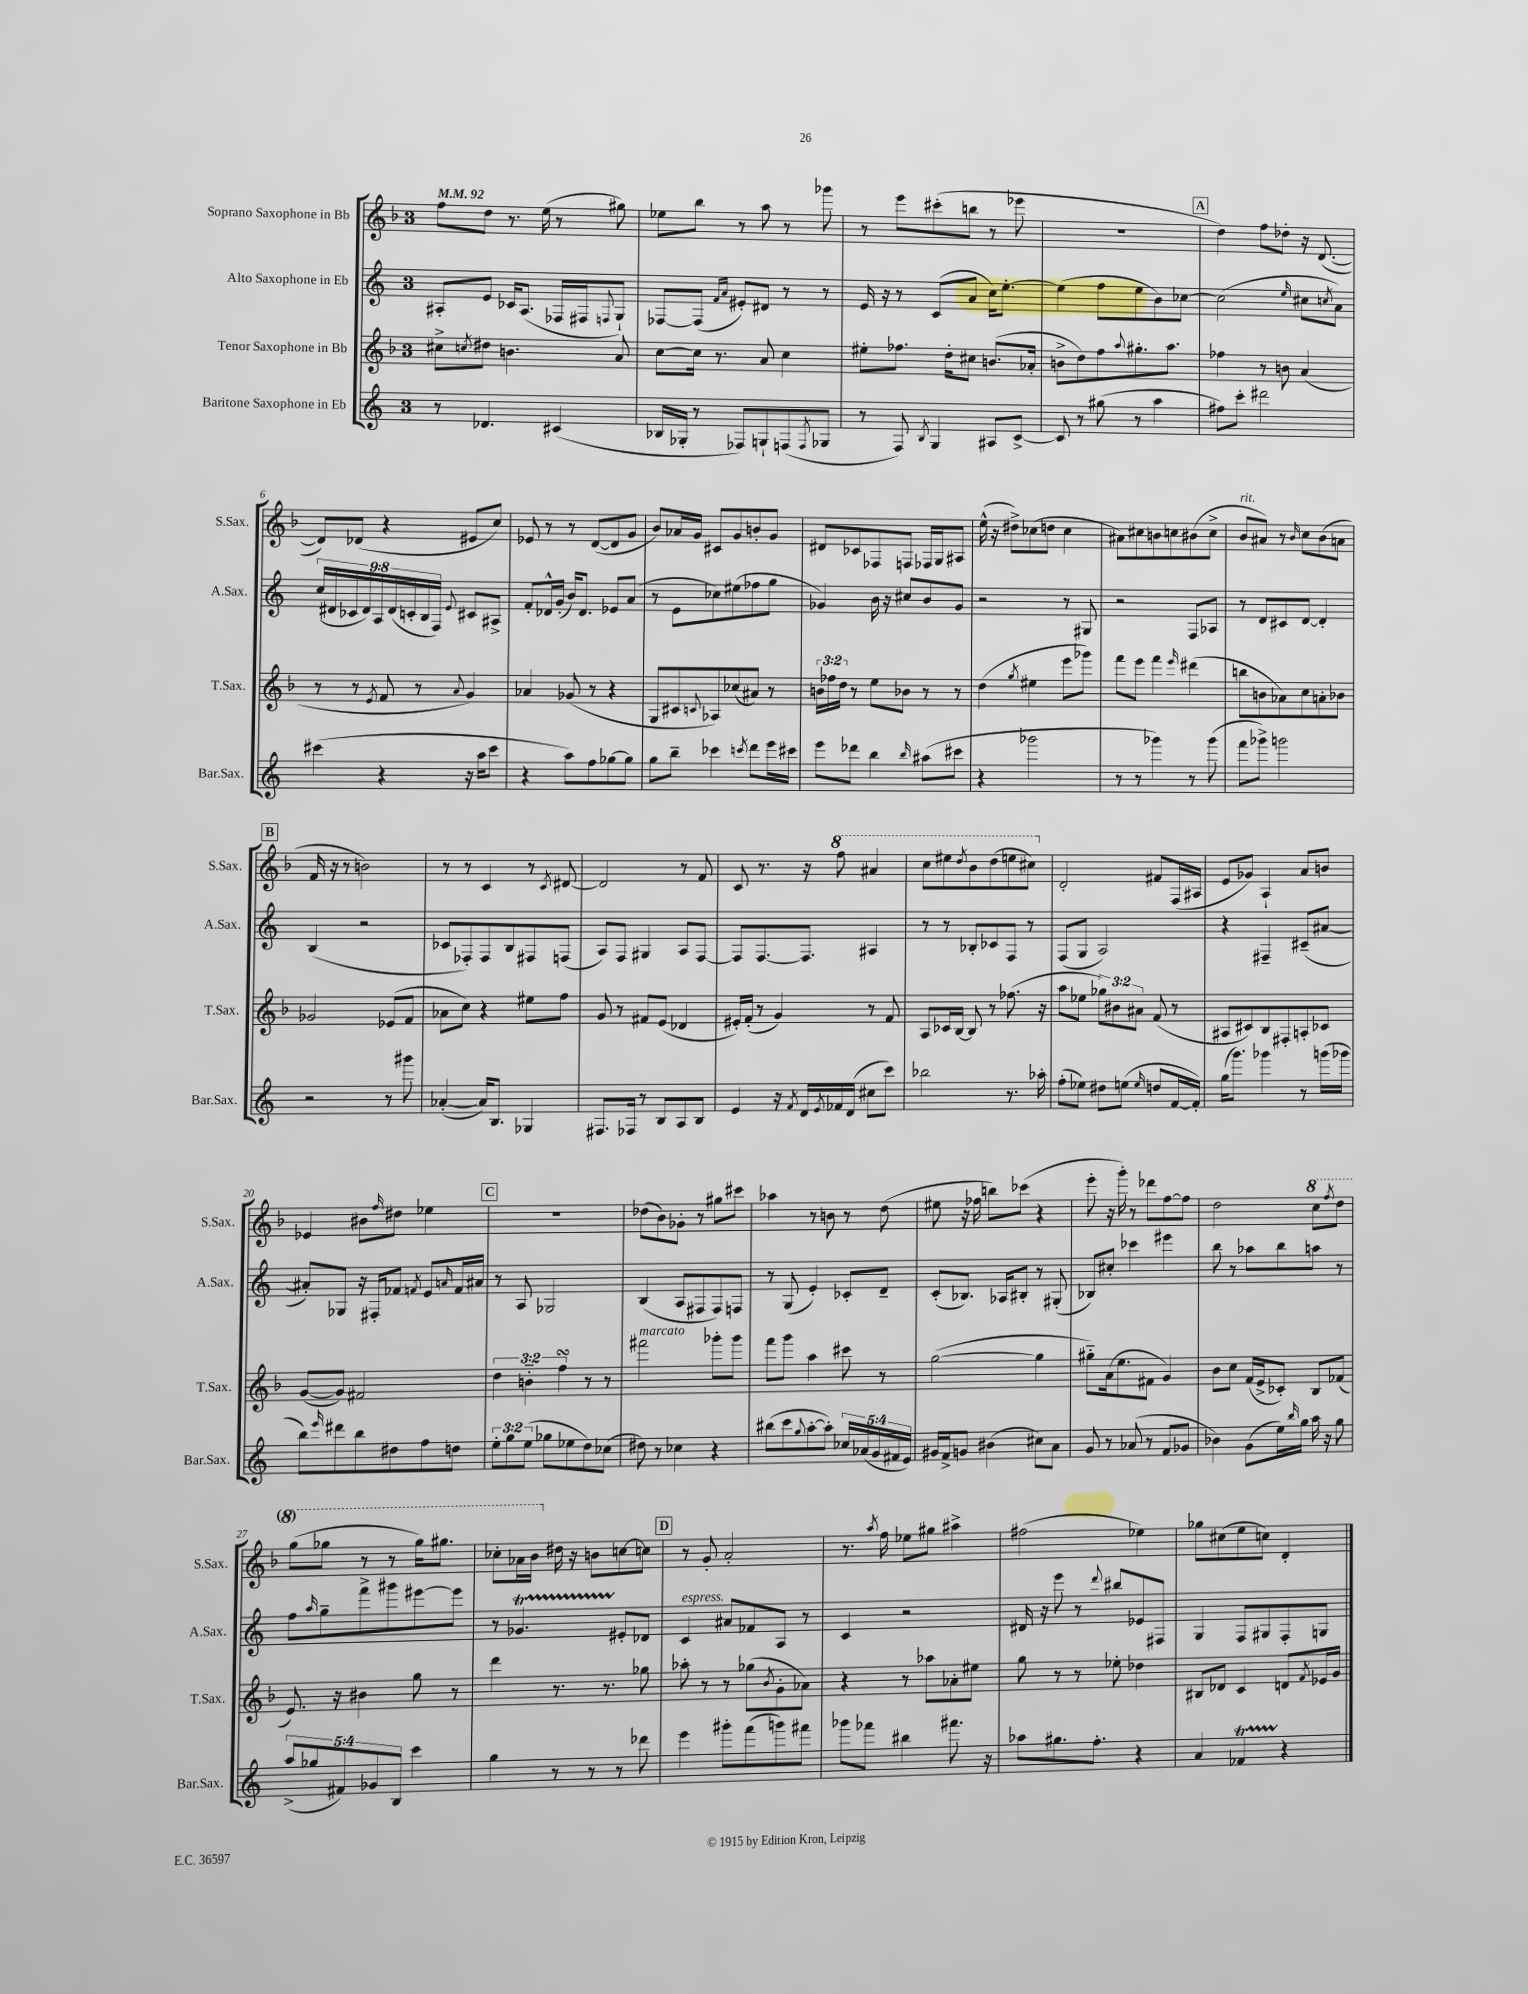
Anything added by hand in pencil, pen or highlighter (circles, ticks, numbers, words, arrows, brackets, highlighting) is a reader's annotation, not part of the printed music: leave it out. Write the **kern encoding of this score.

**kern	**kern	**kern	**kern
*staff4	*staff3	*staff2	*staff1
*clefG2	*clefG2	*clefG2	*clefG2
*k[]	*k[b-]	*k[]	*k[b-]
*M3/4	*M3/4	*M3/4	*M3/4
*MM92	*MM92	*MM92	*MM92
8r	8cc#^	8A#'	8ff
.	8qcc	.	.
4.d-	8dd#	8e	8dd
.	4.b	16c-	8.r
.	.	(8.A#	.
.	.	.	(16ee
(4c#	.	16F-	8r
.	.	16F#	.
.	.	8qqF	.
.	8a	8G`)	8gg#)
=	=	=	=
16B-	[8cc	[8F-	8ee-
16G-'	.	.	.
8r	16cc]	(8F-]	8bb-
.	8.r	.	.
.	.	16qqf	.
.	.	16qqa	.
8F-)	.	8e#')	8r
8G`	8a	8d#	8aa
(8F	4cc	8r	8r
8qF	.	.	.
8G-	.	8r	8ggg-
=	=	=	=
8r	8ee#'	16e	8r
.	.	16r	.
8F)	8.ff-	8r	8eee
8qB	.	.	.
4G	.	(8c	(8ccc#'
.	16dd'	.	.
.	8cc#	8a	8bb
8A#	(8.b	16cc)	8r
.	.	[8.ee'	.
[8c^	.	.	8eee-
.	16a-'	.	.
=	=	=	=
8c]	8b^	(4ee]	2.r
8r	8dd)	.	.
(8gg#	8ff	8ff	.
.	8qqaa	.	.
8r	8.gg#'	8ee	.
4aa	.	8b)	.
.	8.aa	.	.
.	.	[8cc-	.
=	=	=	=
8ff#)	4ff-	(2cc-]	4dd)
8ccc'	.	.	.
2ddd#	8r	.	8ff
.	8b	.	8dd-'
.	.	16qqee	.
.	(4a	8cc#	16r
.	.	.	([8.d
.	.	8qcc	.
.	.	8a)	.
=	=	=	=
(4ccc#	8r	(18cc	8d])
.	.	18d#	.
.	.	18c-	.
.	8r	.	(8d-
.	.	18d#)	.
.	.	18A	.
.	8qe	.	.
4r	8f	.	4r
.	.	(18d#	.
.	.	18c'	.
.	8r	.	.
.	.	18B	.
.	.	18F)	.
.	8qqa	8qqe	.
16r	4g)	8c#	8e#
16aa	.	.	.
8ccc#	.	8A#^	8cc)
=	=	=	=
4r	4a-	8f'	8e-
.	.	16d-^^	8r
.	.	(16g'	.
8aa)	(8g-	16b)	8r
.	.	8.d-	.
8ff	8r	.	([8d
[8gg-	4r	8e-	8d]
8gg-]	.	(8a	8g
=	=	=	=
8gg	8G	8r	8b-)
8bb~	8c#	8e	16a-
.	.	.	16g
.	8qqc	.	.
4ccc-	8A-)	8cc-)	8c#
.	(8cc-	(8ee#	8g
8qccc	.	.	.
8ddd	8a#)	8ff-	8b'
16eee	8r	8gg	8g
16ccc#	.	.	.
=	=	=	=
8eee	24b	4g-)	8d#
.	24ff-	.	.
.	24dd	.	.
8ddd-	8r	.	8c-
4bb	8ee	16b	8F-
.	.	16r	.
.	8b-	8cc#	8F
16qqbb	.	.	.
(8aa#	8r	8b	16F-
.	.	.	16G
8ccc#	8r	8g-	8A#
=	=	=	=
4r	(4dd	2r	(16ee^^
.	.	.	16r
.	.	.	8dd#^)
.	8qgg	.	.
2ggg-	4ee#	.	(8cc-
.	.	.	8dd
.	8eee	8r	4cc-
.	8ggg-)	8G#	.
=	=	=	=
8r	8fff	2r	8a#)
8r	8eee	.	8cc#
4ggg-)	4fff	.	8b
.	.	.	8cc
.	16qqeee	.	.
8r	(4ddd#	8F	(8b#
(8ggg-	.	8A-	8cc^
=	=	=	=
8fff	8bb	8r	8b-
8ggg-^)	8b	8d	8a#)
2ggg	8a-)	8c#	8r
.	.	.	16qqb-
.	8cc	[8d	8cc
.	8a'	4d']	(8b-
.	8b-	.	8a
=	=	=	=
2r	2g-	(4B	16f
.	.	.	16r
.	.	.	8r
.	.	2r	2b)
8r	(8e-	.	.
8ggg#	8f	.	.
=	=	=	=
([4a-'	8a-	8c-	8r
.	8cc)	8F-')	8r
16a-])	4r	8F-	4c
8.B	.	.	.
.	.	8B	.
4G-	8ee#	8F#	8r
.	.	.	8qc
.	8ff	(8F	[8d#
=	=	=	=
8.F#	8g	8A)	2d#]
.	8r	8F	.
16F-	.	.	.
8r	8f#	4G#	.
8B	(8e	.	.
8A	4d-	8A	8r
8B	.	[8F	8f
=	=	=	=
4e	16e#')	8F]	8c
.	(16f'	.	.
.	8r	[8.F	8.r
16r	4g)	.	.
8qf	.	.	.
16d	.	8.F]	16r
8qe	.	.	.
16f-	.	.	8fff
(16d	.	.	.
8cc#	8r	4A#	4aa#
8ccc)	8f	.	.
=	=	=	=
2bb-	8A	8r	8ccc
.	16c-	8r	8eee#
.	[16B-	.	.
.	.	.	8qddd
.	8B-]	8B-'	8bb-
.	8r	8c-	(8ddd
8.r	(8.ff-	8F	8eee
.	.	8r	8ccc#)
16aa-'	16r	.	.
=	=	=	=
(8ff'	8aa	(8F	2d'
8ee-)	8ee-	8G	.
8dd#	12gg-)	2A)	.
.	12b#	.	.
(8ee	.	.	.
.	12a#	.	.
16qqee	.	.	.
8dd	(8f	.	8f#
[16f	8r	.	(16F
16f'])	.	.	16A#
=	=	=	=
(16gg	8A#	4r	8e
8.ggg)	.	.	.
.	8c#)	.	8g-)
4ggg-	8B-	4F#~	4A`
.	8F#'	.	.
8r	8A'	(8c#~	8a
(16ggg	8c-	[8a#	8b
16ggg-	.	.	.
=	=	=	=
8bb)	([8g	8a#'])	4e-
16qqeee	.	.	.
8ddd#	8g])	8G-	.
8bb	2f#	16r	8b#
.	.	16F#'	.
.	.	.	16qqff
8dd#	.	8f-	8dd#
.	.	8qf	.
8ff	.	8e	4ee-
.	.	16qqa	.
8dd	.	16f	.
.	.	16a#	.
=	=	=	=
12ee'	6dd	8r	2.r
12gg	.	.	.
.	.	8A	.
(12ee	6b'~	.	.
8gg-	.	2G-	.
.	6ff	.	.
8ee-	.	.	.
8dd)	8r	.	.
(8cc-	8r	.	.
=	=	=	=
8dd#)	2fff#	(4B	(8dd-
8r	.	.	8b-)
4cc-	.	8A	8g-'
.	.	8F#	8r
4r	8ggg-'	8F#)	8gg#
.	8ggg-	8F	8ccc#
=	=	=	=
(8bb#	8fff	8r	4aa-
8ccc	8ggg	(8G	.
8qqgg	.	.	.
[8aa'	4aa	4e')	8r
8aa'])	.	.	8b
20cc-	8ccc#	8c-'	8r
(20a-	.	.	.
20g	.	.	.
.	8r	8d~	(8dd
20f#	.	.	.
20e)	.	.	.
=	=	=	=
16g#	([2gg	(8c'	8ee#
16f^	.	.	.
8g	.	8.B-)	16r
.	.	.	16ff-
(4b#	.	.	8bb)
.	.	16A-	.
.	.	8B#'	(8ccc-
8cc#)	4gg]	8r	4r
8a	.	(8G#'	.
=	=	=	=
8g	8gg#'~)	8B-)	8eee'
8r	(16a	8cc#'	16r
.	8.ee	.	16ggg')
(8a-	.	4ccc-	8r
8r	8f#	.	8ddd-
8f	4g)	4eee#	[8ff
8g-	.	.	8ff]
=	=	=	=
4b-)	8b-	8bb	2dd
.	8cc	8r	.
(8g	(16f	8aa-	.
.	16e^	.	.
16ee)	8c-')	8bb	.
16qqbb	.	.	.
16gg	.	.	.
16aa	8B-	8aa	8ccc
16r	.	.	.
.	.	.	8qfff
8gg	(8f-	8r	8ddd
=	=	=	=
(10aa^	8.e)	8ff	(8ggg
10gg-	.	.	.
.	.	16qqaa	.
.	.	8gg~	8ggg-
.	16r	.	.
10f#)	.	.	.
.	4b#	8fff^	8r
10g-	.	.	.
.	.	8ggg#	8r
10B	.	.	.
4ccc	8gg	[8eee#	16ggg-)
.	.	.	8.ggg#
.	8r	8eee#]	.
=	=	=	=
4gg	4ddd	8r	8ccc-'
.	.	4.g-	16aa-
.	.	.	16bb-
8r	8.r	.	16dd#
.	.	.	16r
8r	.	.	8b
.	8.r	.	.
8r	.	8e#'	[8cc
8ddd-	8gg-	8d-	8cc]
=	=	=	=
4eee	8aa-'	4c	8r
.	8r	.	8g'
8ggg#'	8r	8a#	2a'
(8fff	(8gg-	8f-	.
.	8qb-	.	.
8ggg)	8g'	8A	.
8fff#	8a-)	8r	.
=	=	=	=
8ggg-	4r	4c	8.r
8fff-	.	.	.
.	.	.	8qaa
.	.	.	16ff
4bb#	8r	2r	8ee-
.	8aa-	.	8gg#
8.fff#	8a-'	.	4aa#^
.	8ee#	.	.
16r	.	.	.
=	=	=	=
8aa-	8gg	16d#	(2ff#
.	.	16r	.
8.gg#	8r	8eee	.
.	8r	8r	.
8.ff'	.	.	.
.	.	8qqddd	.
.	8ee-'	8bb#	.
4r	4dd-	8e-	4ee-)
.	.	8F#	.
=	=	=	=
4a	8B#	4G	8gg-
.	8d-	.	(8cc#
4f-	4c	8F	8ee
.	.	8G#	8cc)
4r	8d	8F'	4d'
.	8qf	.	.
.	16e-	8G	.
.	16g	.	.
==	==	==	==
*-	*-	*-	*-
